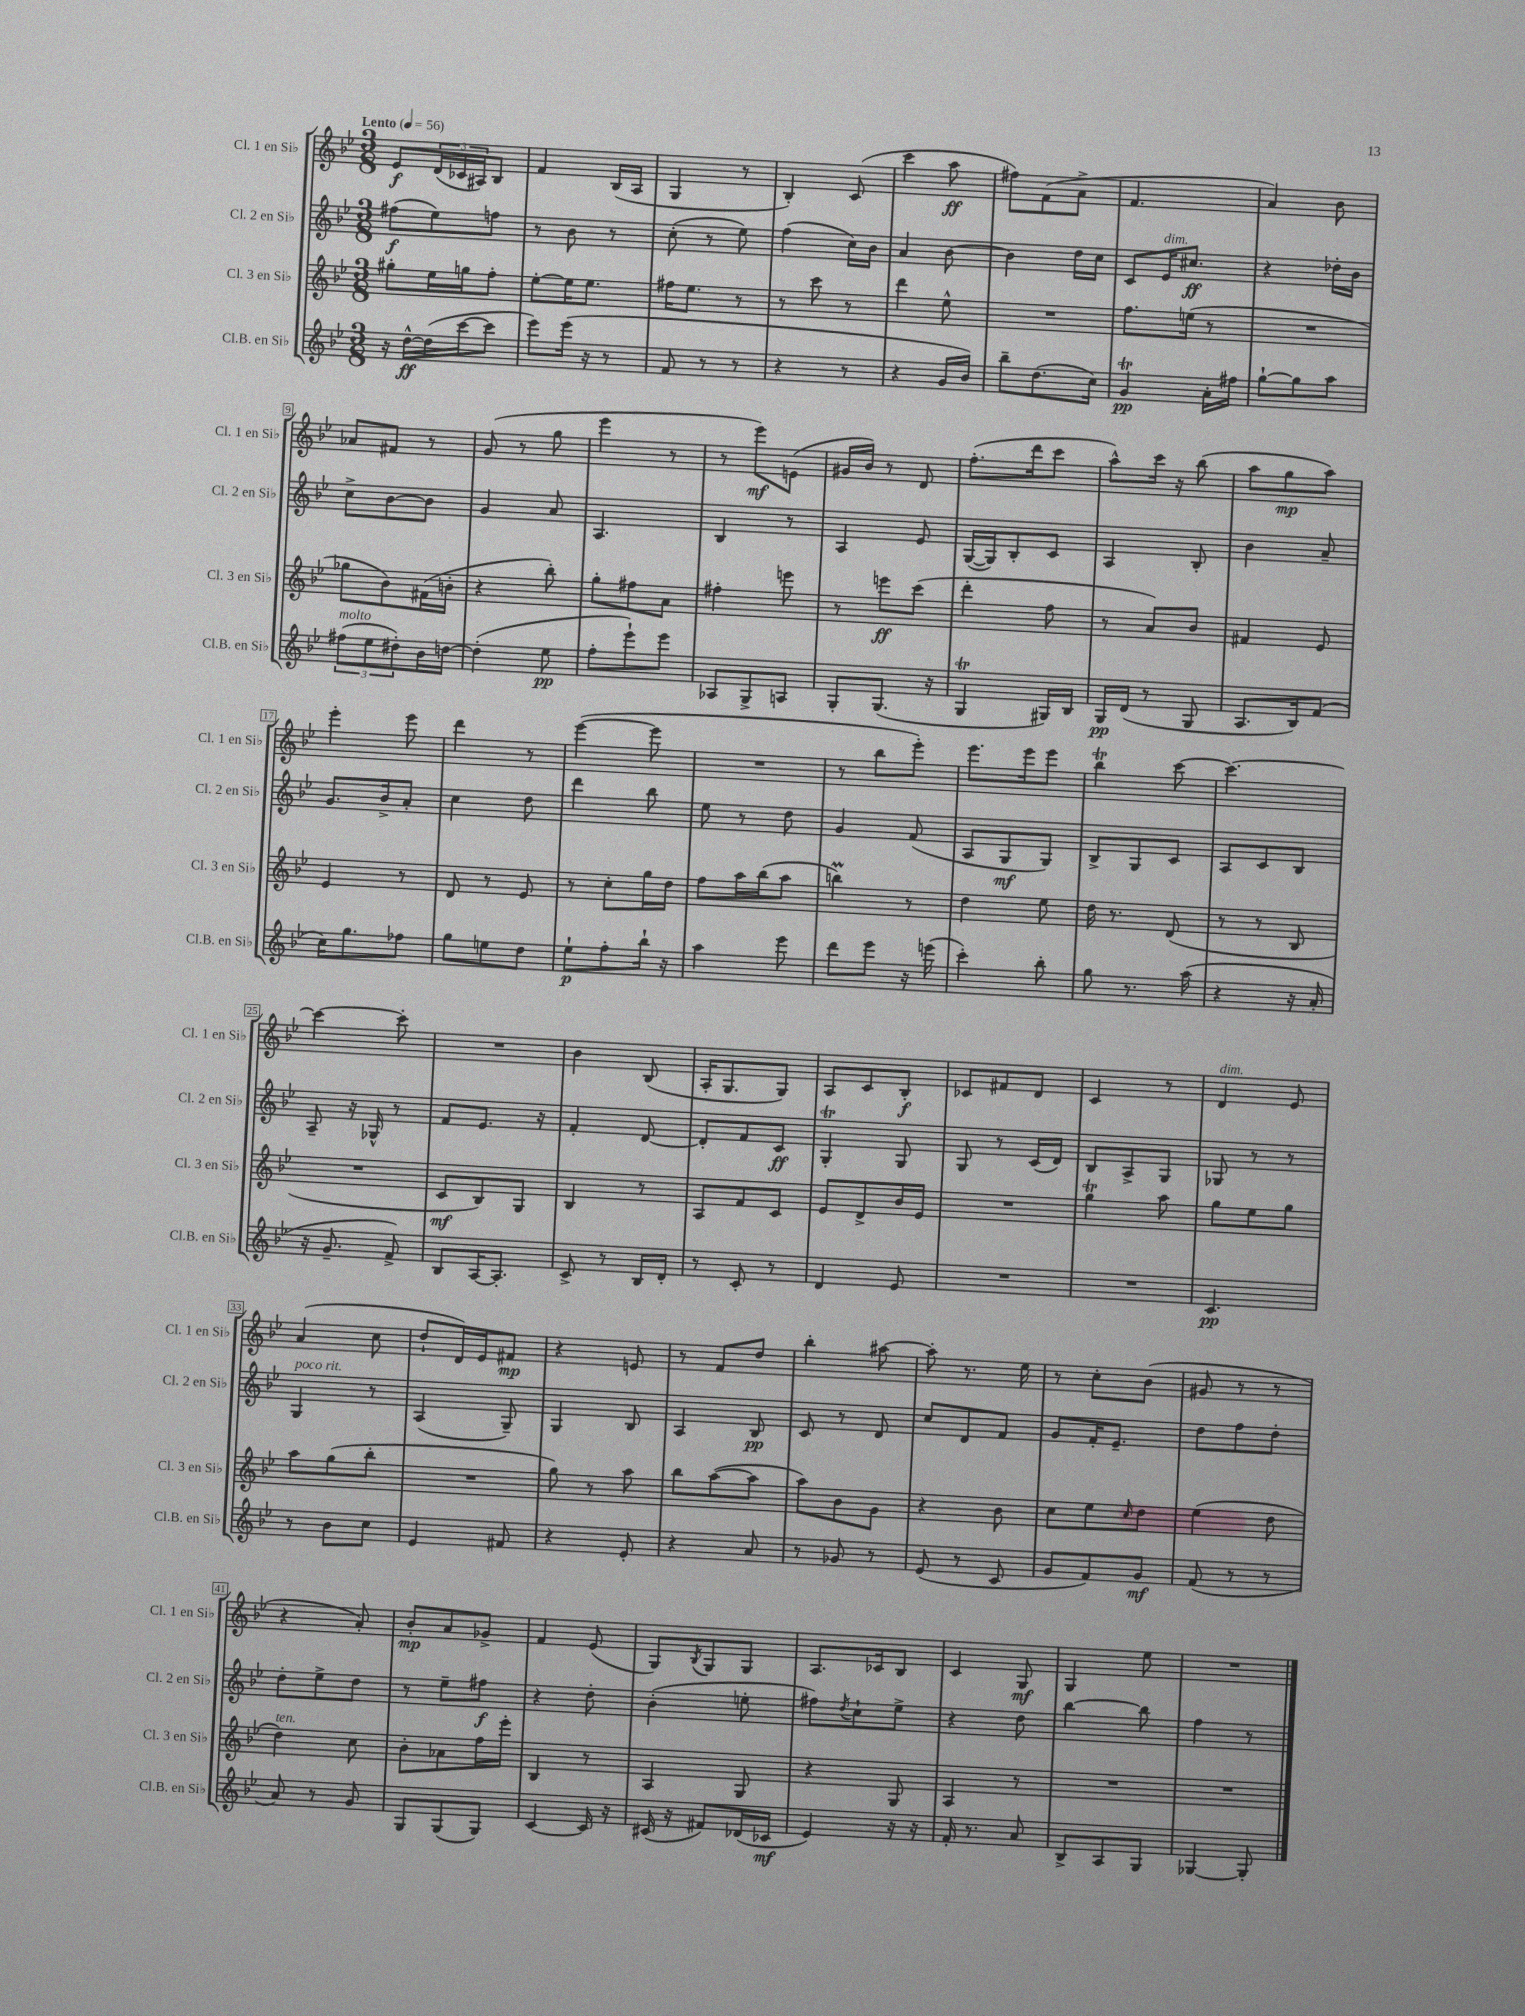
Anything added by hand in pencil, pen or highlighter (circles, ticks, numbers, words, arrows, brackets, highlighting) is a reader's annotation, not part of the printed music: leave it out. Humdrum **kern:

**kern	**kern	**kern	**kern
*staff4	*staff3	*staff2	*staff1
*clefG2	*clefG2	*clefG2	*clefG2
*k[b-e-]	*k[b-e-]	*k[b-e-]	*k[b-e-]
*M3/8	*M3/8	*M3/8	*M3/8
*MM56	*MM56	*MM56	*MM56
16r	8gg#'	(8ff#	8e-
[16dd^^	.	.	.
(16dd]	16ee-	8ee-)	(24d
.	.	.	24c-
[16ccc	16gg	.	.
.	.	.	24A#)
8ccc]	8ff'	8ff	8B-
=	=	=	=
8eee-)	[8ee-'	8r	4f
(16eee-	16ee-]	8b-	.
16r	8.ee-	.	.
8r	.	8r	(16B-
.	.	.	16A
=	=	=	=
8f	16ff#	(8cc'	4G
.	8.ee-	.	.
8r	.	8r	.
8r	8r	8ee-)	8r
=	=	=	=
4r	8r	(4ff	4B-')
.	8ccc	.	.
8r	8r	16cc)	(8c
.	.	16b-	.
=	=	=	=
4r	4ddd	4a	4ccc
16g	8ee-^^	[8b-	8aa
16b-)	.	.	.
=	=	=	=
8bb-~	4.r	4b-]	8ff#)
(8.dd	.	.	(8f
.	.	16dd	8a^
16cc)	.	16cc	.
=	=	=	=
4g	8.ff	8c	4.f
.	.	16e-	.
.	(16ee	8.cc#	.
16a'	8r	.	.
16ff#	.	.	.
=	=	=	=
[8gg`	4.r	4r	4a)
8gg]	.	.	.
8aa	.	16dd-'	8b-
.	.	16b-	.
=	=	=	=
(12ff#	8gg-	8cc^	8a-
12ee-	.	.	.
.	8b-)	[8b-	8f#
12dd#')	.	.	.
16b-	(16f#	8b-]	8r
[16dd	16b'	.	.
=	=	=	=
(4dd']	4r	4g	(8g
.	.	.	8r
8ee-	8bb-')	8a	8gg
=	=	=	=
8ff'	8gg'	4.A	4eee-
8eee-`)	8ff#	.	.
8eee-	8a	.	8r
=	=	=	=
8A-	4ff#'	4B-	8r
8G^	.	.	8eee-)
8A	8eee	8r	(8e
=	=	=	=
8G'	8r	4A	16g#
.	.	.	16b-)
(8.G	8eee	.	8r
.	(8ccc	8e-	8d
16r	.	.	.
=	=	=	=
4G	4ddd'	([16G	(8.ff'
.	.	16G])	.
.	.	8B-'	.
.	.	.	16ddd
16G#)	8ff	8c	8ccc
16B-	.	.	.
=	=	=	=
16G	8r	4A	8aa^^)
(16d	.	.	.
8r	8a)	.	16ccc
.	.	.	16r
8G	8b-	8B-'	(8bb-
=	=	=	=
8.A	4f#	4b-	8aa
.	.	.	8gg
16B-)	.	.	.
(8f	8e-	8a~	8aa)
=	=	=	=
16cc)	4e-	8.g	4eee-'
8.gg	.	.	.
.	.	16b-^	.
8ff-	8r	8a'	8eee-
=	=	=	=
8gg	8d	4cc	4ddd
8ee	8r	.	.
8dd	8e-	8dd	8r
=	=	=	=
8ee-`	8r	4ddd	([4eee-
8ff'	8cc'	.	.
16bb-`	16gg	8bb-	8eee-]
16r	16dd	.	.
=	=	=	=
4aa	8ff	8ee-	4.r
.	16aa	8r	.
.	(16bb-	.	.
8eee-	8aa	8dd	.
=	=	=	=
8ddd	4bb)	4g	8r
8eee-	.	.	8bb-
16r	8r	(8f	8eee-')
(16eee	.	.	.
=	=	=	=
4ccc')	4dd	8A	8.eee-
.	.	8G	.
.	.	.	16eee-
8bb-'	8ee-	8G)	8eee-
=	=	=	=
8gg	16dd	8B-^	4bb-
.	8.r	.	.
8.r	.	8G	.
.	(8d	8c	[8ccc
(16aa	.	.	.
=	=	=	=
4r	8r	8A	4.ccc_
.	8r	8c	.
16r	8B-	8B-	.
16a'	.	.	.
=	=	=	=
16r	4.r	8A~	4ccc_
8.g~	.	.	.
.	.	16r	.
.	.	16G-^^	.
8f^)	.	8r	8ccc']
=	=	=	=
8B-	8c	8f	4.r
[16A	8B-)	8.e-	.
8.A']	.	.	.
.	8G	.	.
.	.	16r	.
=	=	=	=
8c^	4B-	4f'	4b-
8r	.	.	.
16B-	8r	[8d	(8B-
16d'	.	.	.
=	=	=	=
8r	8A	8d']	16A'
.	.	.	8.G
8c'	8f	8f	.
8r	8c	8c	8G)
=	=	=	=
4d	8e-	4G'	8A
.	8d^	.	8c
8e-	16b-	8G	8B-'
.	16e-	.	.
=	=	=	=
4.r	4.r	8G	8c-
.	.	8r	8f#
.	.	(16c	8d
.	.	16d)	.
=	=	=	=
4.r	4gg	8B-	4c
.	.	8A^	.
.	8aa	8G	8r
=	=	=	=
4.c	8gg	8G-	4d
.	8ee-	8r	.
.	8gg	8r	8e-
=	=	=	=
8r	8aa	4G	(4a
8b-	(8gg	.	.
8cc	8bb-'	8r	8cc
=	=	=	=
4e-	4.r	(4A	8dd`
.	.	.	16d)
.	.	.	16e-
8f#	.	8G~)	8f#
=	=	=	=
4r	8gg)	4G	4r
.	8r	.	.
8e-'	8aa	8B-	8e
=	=	=	=
4r	8bb-	4A	8r
.	([8aa	.	8f
8a	8aa]	8B-	8dd
=	=	=	=
8r	8aa)	8c	4bb-'
8g-	8b-	8r	.
8r	8g	8d	[8aa#
=	=	=	=
(8e-	4r	8cc	8aa#']
8r	.	8d	8.r
8c	8b-	8f	.
.	.	.	16ee-
=	=	=	=
8g	8cc	8g	8r
8f)	8ee-	16f'	8cc'
.	.	8.e-~	.
.	16qqcc	.	.
8g	8dd	.	(8b-
=	=	=	=
(8f	(4ee-	8dd	8g#
8r	.	8ff	8r
8r	8dd	8dd'	8r
=	=	=	=
8a)	4dd)	8dd'	4r
8r	.	8ee-^	.
8g	8cc	8dd	8a')
=	=	=	=
8G	8b-'	8r	8b-'
(8G	8a-	8ee-~	8a
8G)	16ff	8ff#	8g-^
.	16eee-'	.	.
=	=	=	=
[4c	4B-	4r	4f
16c]	8r	8dd'	(8e-
16r	.	.	.
=	=	=	=
(16c#	4A	(4b-'	8G)
16r	.	.	.
.	.	.	8qB-
8f#)	.	.	8G
(16d-	8G	8ee'	8G
16c-	.	.	.
=	=	=	=
4e-)	4r	8ff#)	8.A
.	.	8qdd	.
.	.	8cc`	.
.	.	.	16c-
16r	8G	8ee-^	8B-
16r	.	.	.
=	=	=	=
16f'	4A	4r	4c
8.r	.	.	.
8a	8r	8dd	8G
=	=	=	=
8B-^	4.r	[4bb-	4G
8A	.	.	.
8G	.	8bb-]	8ee-
=	=	=	=
[4G-	4.r	4ff	4.r
8G-']	.	8r	.
==	==	==	==
*-	*-	*-	*-
